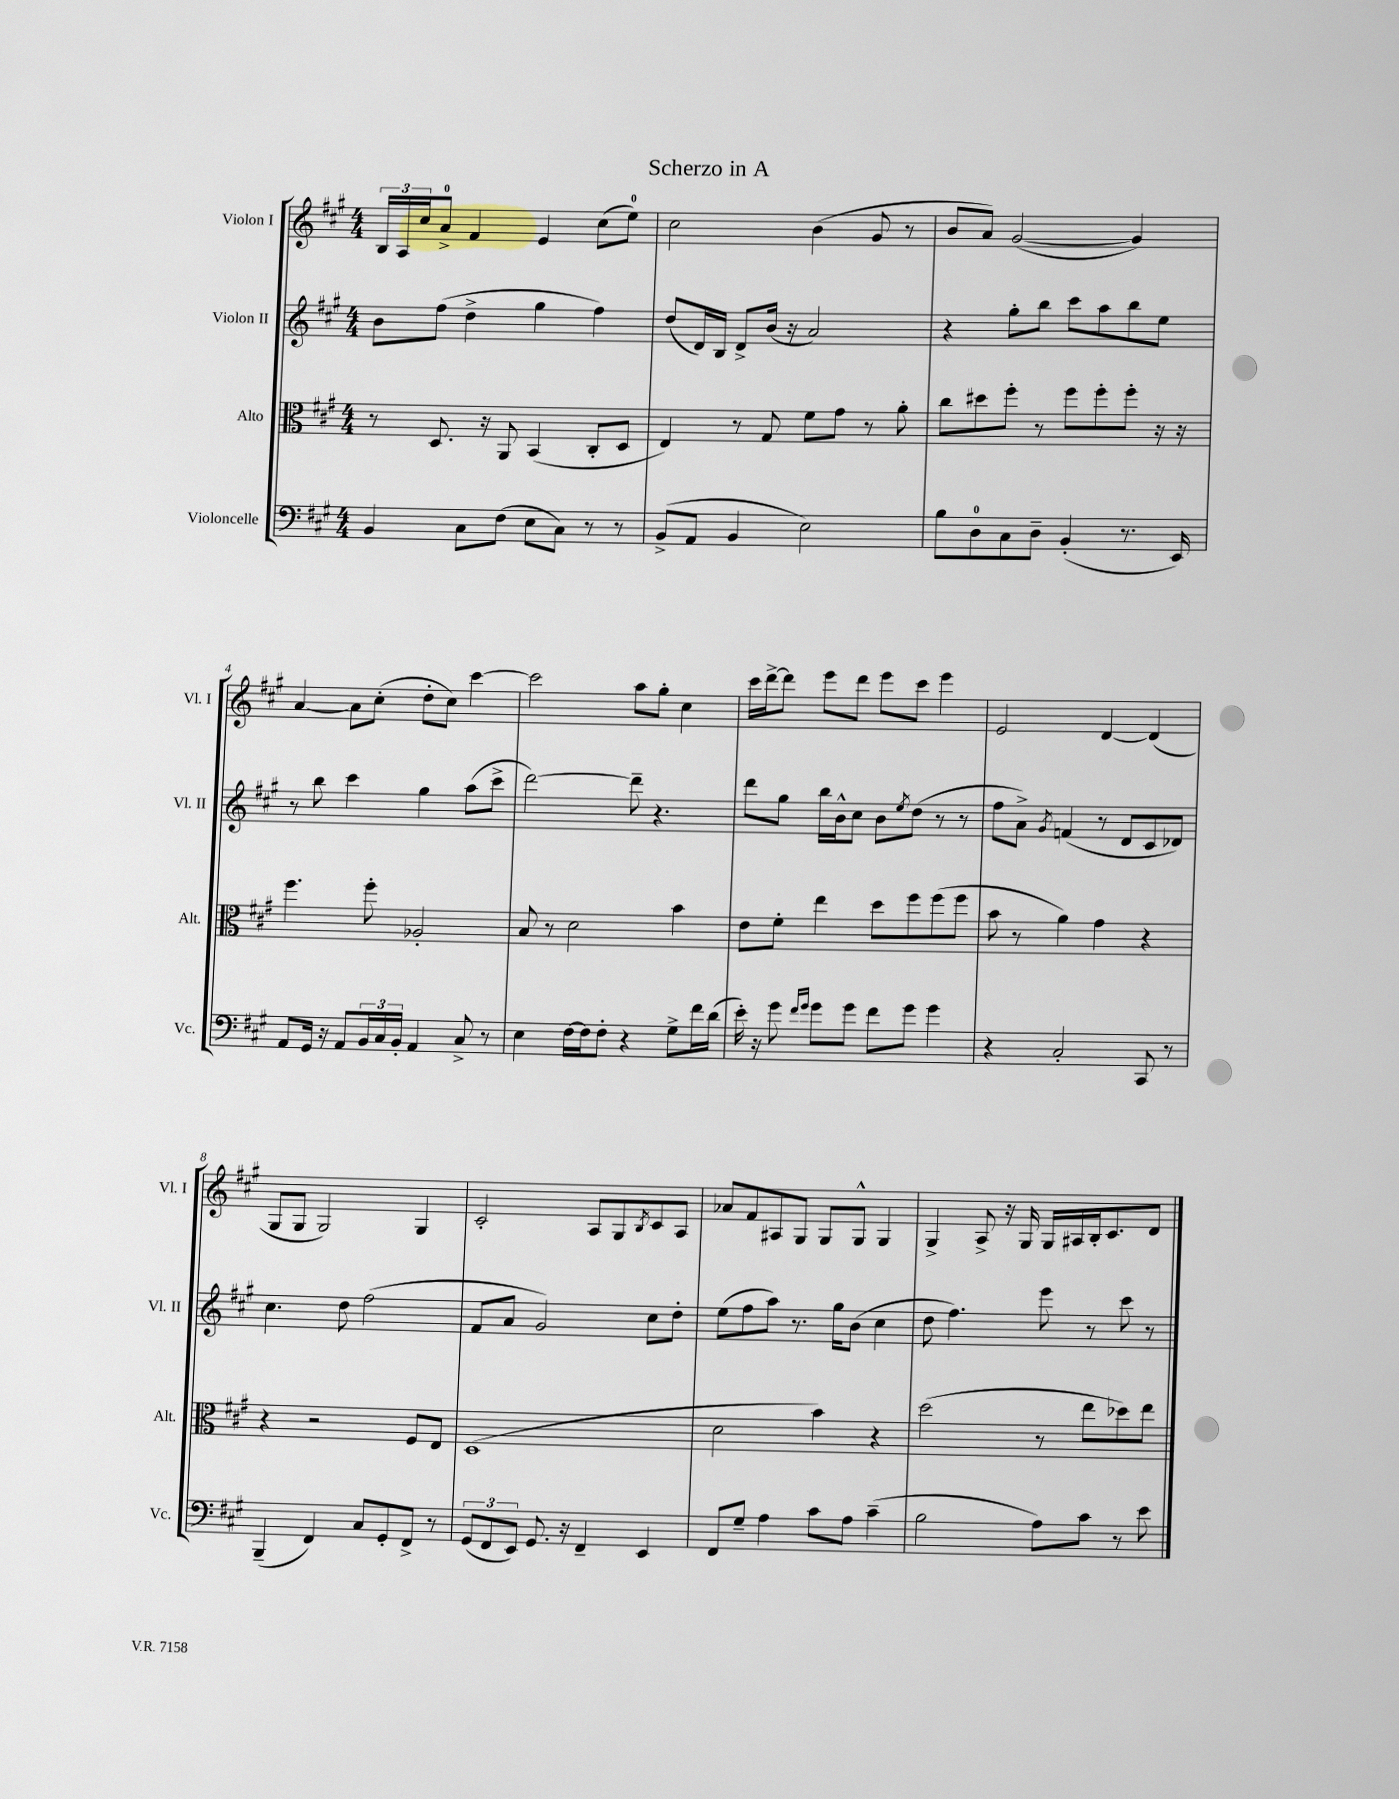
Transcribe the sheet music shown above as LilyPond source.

\header { title = "Scherzo in A" }
<<
\new StaffGroup <<
\new Staff = "s0" \with { instrumentName = "Violon I" shortInstrumentName = "Vl. I" } {
    \clef treble \key a \major \numericTimeSignature \time 4/4
    \tuplet 3/2 { b16 a16 cis''16 } a'8-0-> fis'4 e'4 cis''8( e''8-0) |
    cis''2 b'4( gis'8 r8 |
    b'8 a'8) gis'2~( gis'4) |
    a'4~ a'8 cis''8-.( d''8-. cis''8) cis'''4~ |
    cis'''2 a''8 gis''8-. cis''4 |
    cis'''16 d'''16~-> d'''8 e'''8 d'''8 e'''8 cis'''8 e'''4 |
    e'2 d'4~ d'4( |
    gis8 gis8 gis2) gis4 |
    cis'2-. a8 gis8 \acciaccatura { b8 } cis'8 a8 |
    aes'8 fis'8 ais8 gis8 gis8 gis8-^ gis4 |
    gis4-> a8-> r16 gis16 gis16 ais16 b16-. cis'8. d'8 \bar "|." |
}
\new Staff = "s1" \with { instrumentName = "Violon II" shortInstrumentName = "Vl. II" } {
    \clef treble \key a \major \numericTimeSignature \time 4/4
    b'8 fis''8( d''4-> gis''4 fis''4) |
    d''8( d'16) b16 d'8-> b'16( r16 a'2) |
    r4 gis''8-. b''8 cis'''8 a''8 b''8 e''8 |
    r8 b''8 cis'''4 gis''4 a''8( cis'''8-> |
    d'''2~) d'''8-- r4. |
    d'''8 gis''8 b''16 b'16-^ cis''8 b'8 \acciaccatura { e''8 } d''8( r8 r8 |
    fis''8 a'8->) \acciaccatura { gis'8 } f'4( r8 d'8 cis'8 des'8) |
    cis''4. d''8 fis''2( |
    fis'8 a'8 gis'2) cis''8 d''8-. |
    e''8( fis''8 a''8) r8. gis''16 b'8( cis''4 |
    d''8 fis''4.) e'''8 r8 cis'''8 r8 \bar "|." |
}
\new Staff = "s2" \with { instrumentName = "Alto" shortInstrumentName = "Alt." } {
    \clef alto \key a \major \numericTimeSignature \time 4/4
    r8 d8. r16 a,8 b,4( cis8-. d8 |
    e4) r8 gis8 fis'8 gis'8 r8 a'8-. |
    cis''8 dis''8 fis''8-. r8 fis''8 fis''8-. fis''8-. r16 r16 |
    fis''4. fis''8-. aes2-. |
    b8 r8 d'2 b'4 |
    e'8 fis'8-. e''4 d''8 fis''8 fis''8( fis''8 |
    b'8 r8 a'4) gis'4 r4 |
    r4 r2 fis8 e8 |
    d1( |
    d'2 b'4) r4 |
    d''2( r8 e''8 des''8) e''8 \bar "|." |
}
\new Staff = "s3" \with { instrumentName = "Violoncelle" shortInstrumentName = "Vc." } {
    \clef bass \key a \major \numericTimeSignature \time 4/4
    b,4 cis8 fis8( e8 cis8) r8 r8 |
    b,8->( a,8 b,4 e2) |
    b8 d8-0 cis8 d8-- b,4-.( r8. e,16) |
    a,8 gis,16 r16 a,8 \tuplet 3/2 { b,16 cis16 b,16-. } a,4 cis8-> r8 |
    e4 fis16~ fis16 fis8-. r4 gis8-> fis'16 d'16( |
    e'16-.) r16 gis'8 \grace { fis'16 gis'16 } gis'8 gis'8 fis'8 gis'8 gis'4 |
    r4 cis2-. cis,8 r8 |
    b,,4--( fis,4) cis8 gis,8-. fis,8-> r8 |
    \tuplet 3/2 { gis,8( fis,8 e,8) } gis,8. r16 fis,4-- e,4 |
    fis,8 gis8-- a4 cis'8 a8 cis'4--( |
    b2 a8) cis'8 r8 e'8 \bar "|." |
}
>>
>>
